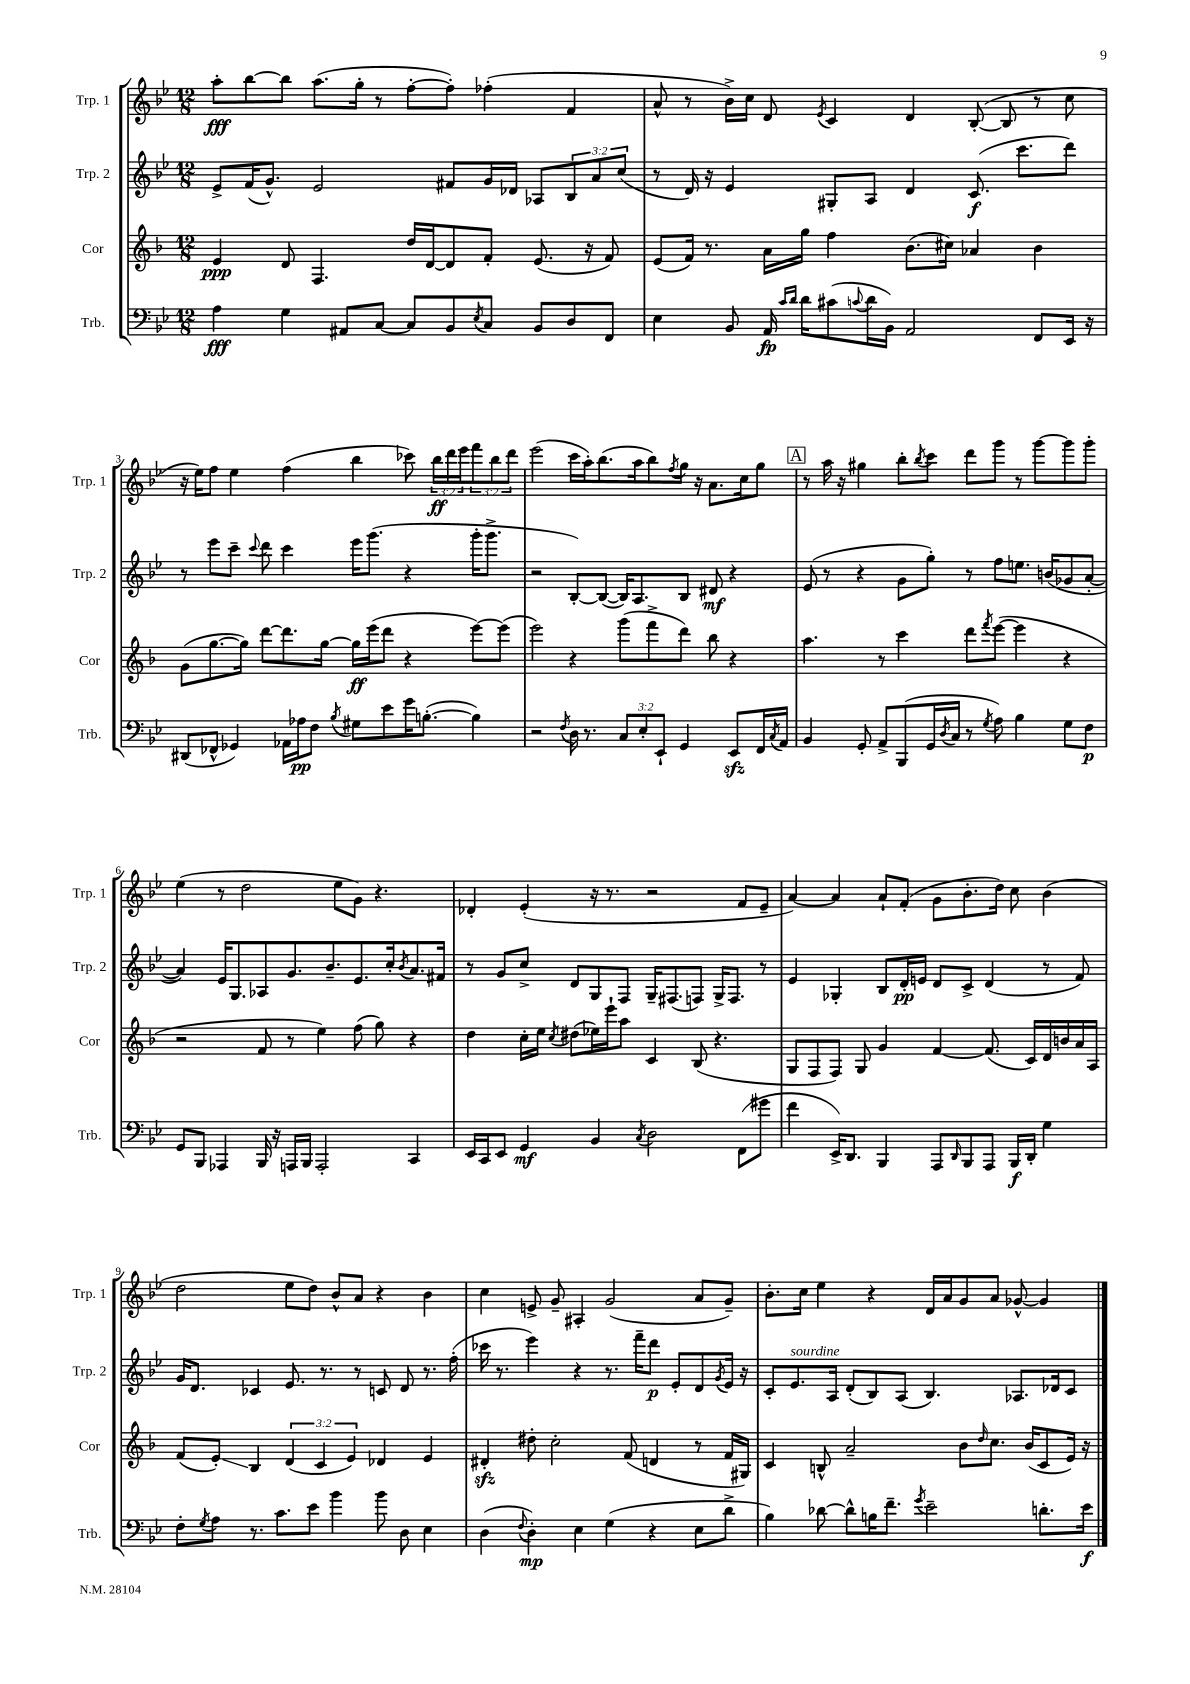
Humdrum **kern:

**kern	**kern	**kern	**kern
*staff4	*staff3	*staff2	*staff1
*clefF4	*clefG2	*clefG2	*clefG2
*k[b-e-]	*k[b-]	*k[b-e-]	*k[b-e-]
*M12/8	*M12/8	*M12/8	*M12/8
4A	4e	8e-^	8aa'
.	.	(16f	[8bb-
.	.	8.g^^)	.
4G	8d	.	8bb-]
.	4.F	2e-	(8.aa
8AA#	.	.	.
.	.	.	16gg'
[8C	.	.	8r
8C]	16dd	.	[8ff'
.	[16d	.	.
8BB-	8d]	8f#	8ff'])
8qE-	.	.	.
8C	8f'	16g	(4ff-'
.	.	16d-	.
8BB-	(8.e	8A-	.
8D	.	12B-	4f
.	16r	.	.
.	.	12a	.
8FF	8f)	.	.
.	.	(12cc	.
=	=	=	=
4E-	(8e	8r	8a^^
.	16f)	16d)	8r
.	8.r	16r	.
8BB-	.	4e-	16b-^)
.	.	.	16cc
16AA	16a	.	8d
16qqc	.	.	.
16qqd	.	.	.
16d	16gg	.	.
.	.	.	8qe-
(8c#	4ff	8G#'	4c
8qqc	.	.	.
16d	.	8A	.
16BB-)	.	.	.
2AA	(8.b-	4d	4d
.	16cc#)	.	.
.	4a-	(8.c	([8B-'
.	.	.	8B-]
.	.	8.ccc	.
8FF	4b-	.	8r
16EE-	.	8ddd)	8cc
16r	.	.	.
=	=	=	=
(8DD#	(8g	8r	16r
.	.	.	16ee-)
8FF-^^	[8.gg	8eee-	8ff
4GG-)	.	8ccc~	4ee-
.	16gg])	.	.
.	.	8qqccc	.
.	[8ddd	8ddd	.
16AA-	8.ddd]	4ccc	(4ff
16A-	.	.	.
8F	.	.	.
.	[16gg	.	.
8qB-	.	.	.
8G#	16gg]	16eee-	4bb-
.	(16eee	(8.ggg	.
8e-	8ddd	.	.
16g	4r	4r	8ccc-)
([8.B'	.	.	.
.	.	.	24bb-
.	.	.	24ddd
.	.	.	24eee-
4B])	[8eee)	16ggg'	12fff
.	.	8.ggg^	.
.	.	.	12bb-
.	(8eee]	.	.
.	.	.	12ddd
=	=	=	=
2r	2eee)	2r	(2eee-
8qF	.	.	.
16D	4r	[8B-')	16ccc
8.r	.	.	16aa')
.	.	(8B-_	(8.bb-
12C	(8ggg	16B-])	.
.	.	8.A	16aa
12E-'	.	.	.
.	8fff^	.	8bb-)
12EE-`	.	.	.
.	.	.	8qff
4GG	8ddd)	8B-	16gg
.	.	.	16r
.	8bb-	8d#	8.a
8EE-	4r	4r	.
.	.	.	16cc
16FF	.	.	8gg
8qC	.	.	.
16AA	.	.	.
=	=	=	=
4BB-	4.aa	(8e-	8r
.	.	8r	16aa
.	.	.	16r
8GG'	.	4r	4gg#
8AA^	8r	.	.
(8BBB-	4ccc	8g	8bb-'
.	.	.	8qbb-
16GG	.	8gg')	8ccc
8qD	.	.	.
16C	.	.	.
8r	8ddd	8r	8ddd
8qG	8qfff	.	.
8A)	([8eee	8ff	8ggg
4B-	4eee]	8.ee	8r
.	.	.	[8ggg
.	.	(16b	.
8G	4r	8g-	8ggg]
8F	.	[8a'	8ggg'
=	=	=	=
8GG	2r	4a])	(4ee-
8BBB-	.	.	.
4AAA-	.	16e-	8r
.	.	8.G	.
.	.	.	2dd
16BBB-	8f	8A-	.
16r	.	.	.
16AAA	8r	8.g	.
16BBB-	.	.	.
2AAA'	4ee)	.	.
.	.	8.b-~	.
.	.	.	8ee-
.	(8ff	8.e-	8g)
.	8gg)	.	4.r
.	.	16cc'	.
.	.	8qb-	.
4CC	4r	8.a	.
.	.	16f#	.
=	=	=	=
16EE-	4dd	8r	4d-'
16CC	.	.	.
8EE-	.	8g	.
4GG	16cc'	8cc^	(4e-'
.	16ee	.	.
.	8qcc	.	.
.	(8dd#	8d	.
4BB-	16ee-)	8G	16r
.	16eee`	.	8.r
.	8aa	8F	.
8qC	.	.	.
2D	4c	16G~	2r
.	.	(8.F#	.
.	(8B-	8F)	.
.	4.r	16G^	.
.	.	8.F	.
(8FF	.	.	8f
8g#	.	8r	8e-~
=	=	=	=
4f	8G	4e-	[4a)
.	8F	.	.
16EE-^)	8F)	4G-'	4a]
8.DD	.	.	.
.	8G	.	.
4BBB-	4g	8B-	8a`
.	.	16d'	(8f'
.	.	16e	.
8AAA	[4f	8d	8g
16qqDD	.	.	.
8BBB-	.	8c^	8.b-'
8AAA	(8.f]	(4d	.
.	.	.	16dd)
16BBB-	.	.	8cc
16DD'	16c)	.	.
4G	16d	8r	(4b-
.	16b	.	.
.	16a	8f)	.
.	16A	.	.
=	=	=	=
8F'	(8f	16g	2dd
.	.	8.d	.
8qG	.	.	.
8A	8e')	.	.
8.r	4B-	4c-	.
8.c	.	.	.
.	(6d	8.e-	8ee-
8e-	.	.	8dd)
.	6c	.	.
.	.	8.r	.
4b-	.	.	8b-^^
.	6e)	.	.
.	.	8r	8a
8b-	4d-	8c	4r
8D	.	8d	.
4E-	4e	8.r	4b-
.	.	(16ff'	.
=	=	=	=
(4D	4d#'	16ccc-	4cc
.	.	8.r	.
8qqF	.	.	.
4D')	8dd#'	4eee-)	8e^
.	2cc'	.	8g~
4E-	.	4r	4A#'
(4G	.	8.r	(2g
.	(8f	.	.
.	.	16fff~	.
4r	4d	8ddd	.
.	.	8e-'	.
8E-	8r	8d	8a
.	.	8qg	.
8d^	16f	16e-	8g~)
.	16G#)	16r	.
=	=	=	=
4B-)	4c	8c'	8.b-'
.	.	8.e-	.
.	.	.	16cc
[8d-	8B^^	.	4ee-
.	.	16A	.
8d-^^]	2a~	(8d'	.
16B	.	8B-)	4r
8.f~	.	.	.
.	.	(8A	.
8qg	.	.	.
2e-~	.	4.B-)	16d
.	.	.	16a
.	8b-	.	8g
.	16qqdd	.	.
.	8.cc	.	8a
.	.	8.A-	[8g-^^
.	(16b-	.	.
8.d'	8c	.	4g-]
.	.	16d-	.
.	16e)	8c	.
16e-	16r	.	.
==	==	==	==
*-	*-	*-	*-
